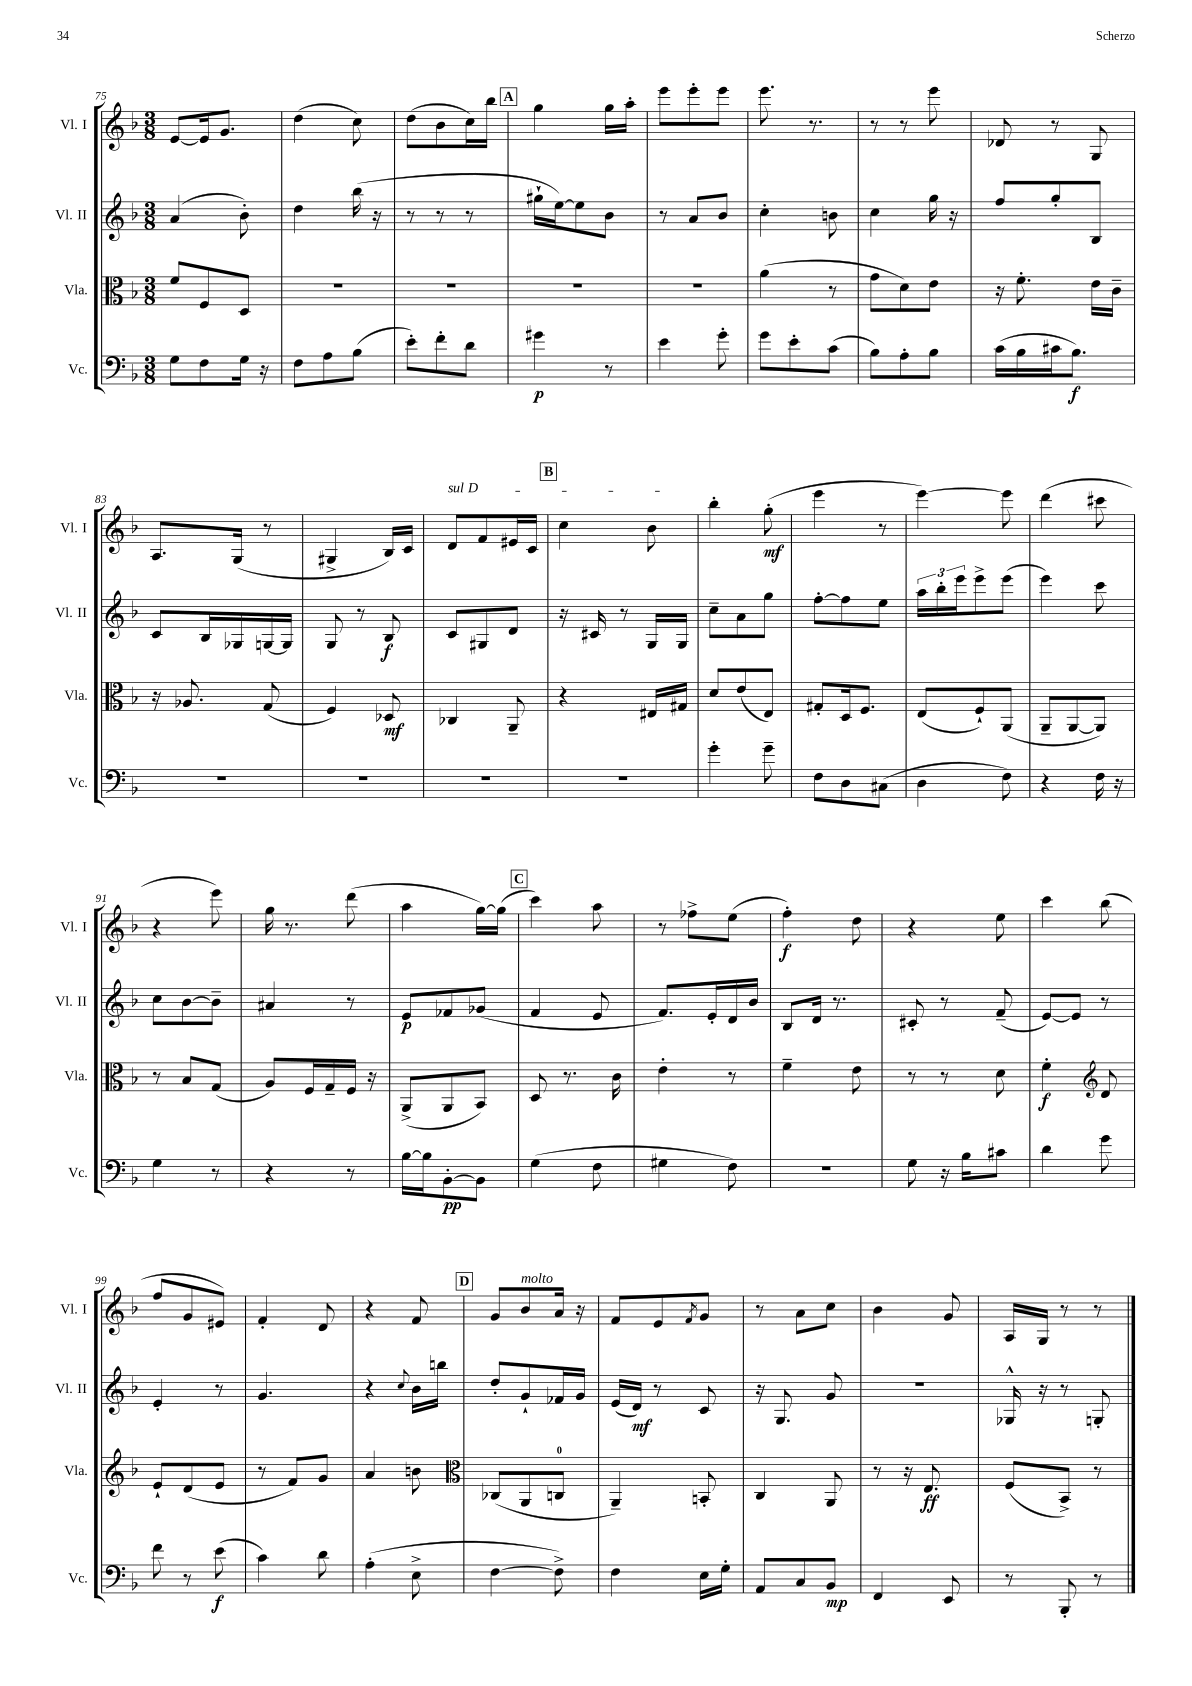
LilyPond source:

<<
\new StaffGroup <<
\new Staff = "s0" \with { instrumentName = "Vl. I" shortInstrumentName = "Vl. I" } {
    \clef treble \key f \major \numericTimeSignature \time 3/8
    e'8~ e'16 g'8. |
    d''4( c''8) |
    d''8( bes'8 c''16) bes''16 |
    \mark \markup { \box "A" } g''4 g''16 a''16-. |
    e'''8 e'''8-. e'''8 |
    e'''8. r8. |
    r8 r8 e'''8 |
    des'8 r8 g8 |
    a8. g16( r8 |
    gis4-> bes16) c'16 |
    \once \override TextSpanner.bound-details.left.text = \markup { \italic "sul D" } d'8\startTextSpan f'8 eis'16 c'16 |
    \mark \markup { \box "B" } c''4 bes'8\stopTextSpan |
    bes''4-. g''8-.\mf( |
    e'''4 r8 |
    e'''4~) e'''8 |
    d'''4( cis'''8 |
    r4 e'''8) |
    g''16 r8. d'''8( |
    a''4 g''16~) g''16( |
    \mark \markup { \box "C" } c'''4) a''8 |
    r8 fes''8-> e''8( |
    f''4-.\f) d''8 |
    r4 e''8 |
    c'''4 bes''8( |
    f''8 g'8 eis'8) |
    f'4-. d'8 |
    r4 f'8 |
    \mark \markup { \box "D" } g'8 bes'8^\markup { \italic "molto" } a'16 r16 |
    f'8 e'8 \acciaccatura { f'8 } g'8 |
    r8 a'8 c''8 |
    bes'4 g'8 |
    a16 g16 r8 r8 \bar "|." |
}
\new Staff = "s1" \with { instrumentName = "Vl. II" shortInstrumentName = "Vl. II" } {
    \clef treble \key f \major \numericTimeSignature \time 3/8
    a'4( bes'8-.) |
    d''4 bes''16( r16 |
    r8 r8 r8 |
    \mark \markup { \box "A" } gis''16-! e''16~) e''8 bes'8 |
    r8 a'8 bes'8 |
    c''4-. b'8 |
    c''4 g''16 r16 |
    f''8 g''8-. bes8 |
    c'8 bes16 ges16 g16~ g16 |
    g8 r8 bes8\f |
    c'8 gis8 d'8 |
    \mark \markup { \box "B" } r16 cis'16 r8 g16 g16 |
    c''8-- a'8 g''8 |
    f''8~-. f''8 e''8 |
    \tuplet 3/2 { a''16 bes''16-. e'''16 } e'''8-> e'''8( |
    e'''4) c'''8 |
    c''8 bes'8~ bes'8-- |
    ais'4 r8 |
    e'8\p fes'8 ges'8( |
    \mark \markup { \box "C" } f'4 e'8 |
    f'8.) e'16-. d'16 bes'16 |
    bes8 d'16 r8. |
    cis'8-. r8 f'8--( |
    e'8~) e'8 r8 |
    e'4-. r8 |
    g'4. |
    r4 \appoggiatura { c''8 } bes'16 b''16 |
    \mark \markup { \box "D" } d''8-. g'8-! fes'16 g'16 |
    e'16( d'16\mf) r8 c'8 |
    r16 g8. g'8 |
    R4. |
    ges16-^ r16 r8 g8-. \bar "|." |
}
\new Staff = "s2" \with { instrumentName = "Vla." shortInstrumentName = "Vla." } {
    \clef alto \key f \major \numericTimeSignature \time 3/8
    f'8 f8 d8 |
    R4. |
    R4. |
    \mark \markup { \box "A" } R4. |
    R4. |
    a'4( r8 |
    g'8 d'8) e'8 |
    r16 f'8.-. e'16 c'16-- |
    r16 aes8. g8( |
    f4) des8\mf |
    ces4 a,8-- |
    \mark \markup { \box "B" } r4 eis16 gis16 |
    d'8 e'8( e8) |
    gis8-. d16 f8. |
    e8( f8-!) a,8( |
    a,8-- a,8~ a,8) |
    r8 bes8 g8( |
    a8) f16 g16-- f16 r16 |
    a,8->( a,8 bes,8) |
    \mark \markup { \box "C" } d8 r8. c'16 |
    e'4-. r8 |
    f'4-- e'8 |
    r8 r8 d'8 |
    f'4-.\f \clef treble d'8 |
    e'8-! d'8( e'8 |
    r8 f'8) g'8 |
    a'4 b'8 |
    \mark \markup { \box "D" } \clef alto ces8( a,8 c8-0 |
    a,4--) b,8-. |
    c4 a,8 |
    r8 r16 e8.\ff |
    f8( bes,8->) r8 \bar "|." |
}
\new Staff = "s3" \with { instrumentName = "Vc." shortInstrumentName = "Vc." } {
    \clef bass \key f \major \numericTimeSignature \time 3/8
    g8 f8 g16 r16 |
    f8 a8 bes8( |
    e'8-.) f'8-. d'8 |
    \mark \markup { \box "A" } gis'4\p r8 |
    e'4 g'8-. |
    g'8 e'8-. c'8( |
    bes8) a8-. bes8 |
    c'16( bes16 cis'16 bes8.\f) |
    R4. |
    R4. |
    R4. |
    \mark \markup { \box "B" } R4. |
    g'4-. g'8-- |
    f8 d8 cis8( |
    d4 f8) |
    r4 f16 r16 |
    g4 r8 |
    r4 r8 |
    bes16~ bes16 bes,8~-.\pp bes,8 |
    \mark \markup { \box "C" } g4( f8 |
    gis4 f8) |
    R4. |
    g8 r16 bes16 cis'8 |
    d'4 g'8 |
    f'8 r8 e'8\f( |
    c'4) d'8 |
    a4-.( e8-> |
    \mark \markup { \box "D" } f4~ f8->) |
    f4 e16 g16-. |
    a,8 c8 bes,8\mp |
    f,4 e,8 |
    r8 bes,,8-. r8 \bar "|." |
}
>>
>>
\layout { \context { \Score currentBarNumber = #75 } }
